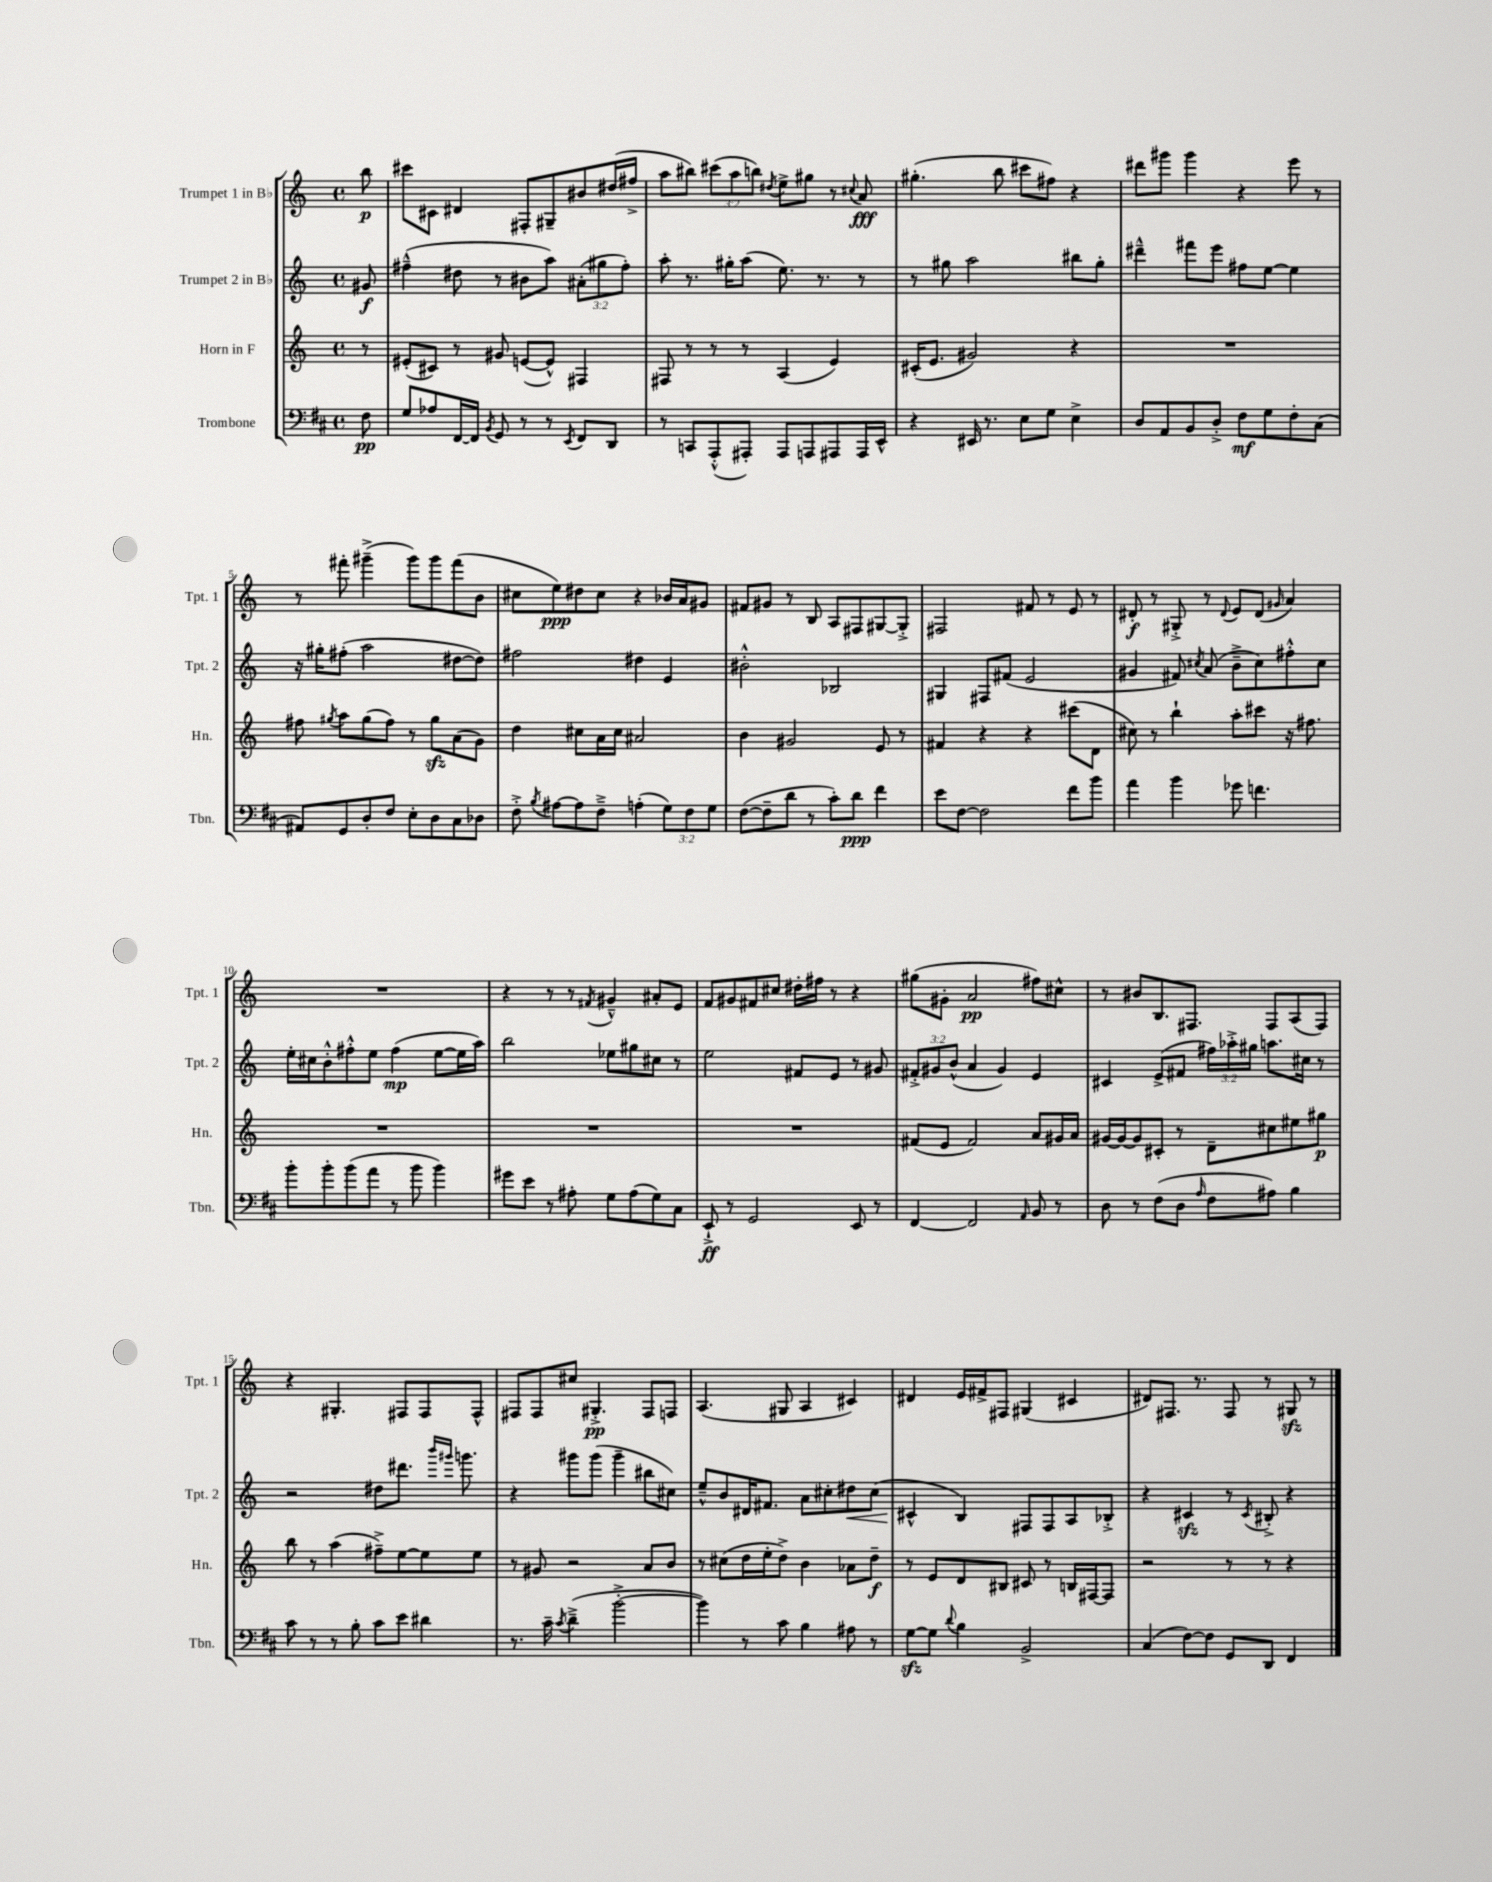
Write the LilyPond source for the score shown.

<<
\new StaffGroup <<
\new Staff = "s0" \with { instrumentName = "Trumpet 1 in Bb" shortInstrumentName = "Tpt. 1" } {
    \clef treble \key c \major \defaultTimeSignature \time 4/4 \override Staff.TupletNumber.text = #tuplet-number::calc-fraction-text \partial 8
    \autoBeamOff b''8\p |
    cis'''8[ cis'8] dis'4 fis8[-. gis8-- bis'8 dis''16( fis''16]-> |
    a''8[ bis''8]) \tuplet 3/2 { cis'''8[( a''8 b''8]) } \acciaccatura { dis''8 } e''8[-> gis''8] r8 \appoggiatura { cis''8 } a'8\fff |
    gis''4.-.( b''8 cis'''8[ fis''8]) r4 |
    dis'''8[ gis'''8] gis'''4 r4 e'''8 r8 |
    r8 fis'''8-. gis'''4--->( gis'''8[) gis'''8 fis'''8( b'8] |
    cis''8[ e''8\ppp) dis''8 cis''8] r4 bes'16[ a'16 gis'8] |
    fis'8[ gis'8] r8 b8 a8[ fis8 gis8~ gis8]-.-> |
    fis2 fis'8 r8 e'8 r8 |
    dis'8-.\f r8 gis8-.-> r8 \appoggiatura { dis'8 } e'8[ dis'8]( \grace { gis'16 } a'4) |
    R1 |
    r4 r8 r8 \acciaccatura { fis'8 } gis'4---^ ais'8[-. e'8] |
    f'8[ gis'8 fis'8 cis''8] dis''16[-. fis''16] r8 r4 |
    gis''8[( gis'8]-. a'2\pp fis''8[) cis''8]-^ |
    r8 bis'8[ b8. fis8.] fis8[ a8( fis8]) |
    r4 gis4.-. fis8[ fis8 fis8]-^ |
    fis8[ fis8 cis''8] gis4.-.->\pp fis8[ f8] |
    a4.( gis8 a4 cis'4) |
    dis'4 e'16[ fis'16-> fis8] gis4( cis'4 |
    dis'8[) fis8.] r8. fis8 r8 gis8\sfz r8 \bar "|." |
}
\new Staff = "s1" \with { instrumentName = "Trumpet 2 in Bb" shortInstrumentName = "Tpt. 2" } {
    \clef treble \key c \major \defaultTimeSignature \time 4/4 \override Staff.TupletNumber.text = #tuplet-number::calc-fraction-text \partial 8
    \autoBeamOff gis'8\f |
    fis''4---^( dis''8 r8 bis'8[ a''8]) \tuplet 3/2 { ais'8[-.( gis''8 fis''8]-.) } |
    a''8-. r8. gis''16[-. a''8]( e''8.) r8. r8 |
    r8 gis''8 a''2 bis''8[ gis''8]-. |
    dis'''4---^ fis'''8[ e'''8] fis''8[ e''8]~ e''4 |
    r16 gis''16[-. fis''8]-.( a''2 dis''8[~ dis''8]) |
    fis''2 dis''4 e'4 |
    bis'2-.-^ bes2 |
    gis4 fis8[ fis'8]( e'2 |
    gis'4 fis'8) \acciaccatura { cis''8 } a'8( b'8[---> cis''8) fis''8-.-^ cis''8] |
    e''16[-. cis''16 b'8-.-^ fis''8-.-^ e''8] fis''4\mp( e''8[~ e''16 a''16]) |
    b''2 ees''8[ gis''8 cis''8] r8 |
    e''2 fis'8[ e'8] r8 gis'8 |
    \tuplet 3/2 { fis'8[-.-> gis'8 b'8]-^( } a'4 gis'4) e'4 |
    cis'4 e'8[->( fis'8] \tuplet 3/2 { fis''16[) aes''16-.-> gis''16] } a''8.[ cis''16] r8 |
    r2 dis''8[ dis'''8.] \grace { b'''16[ gis'''16] } g'''8. |
    r4 gis'''8[ gis'''8]( gis'''4-- bis''8[ cis''8]) |
    e''8[---^ b'8 dis'16 fis'8.] a'8[ cis''8-. dis''8\< cis''8]( |
    cis'4-^\! b4) fis8[ fis8 a8 bes8]-.-> |
    r4 cis'4\sfz r8 \acciaccatura { cis'8 } bis8-.-> r4 \bar "|." |
}
\new Staff = "s2" \with { instrumentName = "Horn in F" shortInstrumentName = "Hn." } {
    \clef treble \key c \major \defaultTimeSignature \time 4/4 \partial 8
    \autoBeamOff r8 |
    eis'8[-.( cis'8]) r8 gis'8 e'8[~( e'8]-^) fis4 |
    fis8 r8 r8 r8 a4( e'4) |
    cis'16[-.( e'8.] gis'2) r4 |
    R1 |
    fis''8 \acciaccatura { gis''8 } a''8[ gis''8( fis''8]) r8 gis''8[\sfz a'8( g'8]) |
    d''4 cis''8[ a'16 cis''16] ais'2 |
    b'4 gis'2 e'8 r8 |
    fis'4 r4 r4 cis'''8[( d'8] |
    cis''8) r8 b''4-! a''8[-. cis'''8] r16 fis''8. |
    R1 |
    R1 |
    R1 |
    fis'8[( e'8] fis'2) a'8[ gis'16 a'16] |
    gis'16[~ gis'16~ gis'8 cis'8]-. r8 d'8[-- cis''8 eis''8 gis''8]\p |
    b''8 r8 a''4( fis''8[--->) e''8~ e''8 e''8] |
    r8 gis'8 r2 a'8[ b'8] |
    r8 cis''8[( d''16 e''16-. d''8]->) b'4 aes'8[ d''8]--\f |
    r8 e'8[ d'8 bis8] cis'8 r8 b16[ fis16~ fis8] |
    r2 r8 r8 r4 \bar "|." |
}
\new Staff = "s3" \with { instrumentName = "Trombone" shortInstrumentName = "Tbn." } {
    \clef bass \key d \major \defaultTimeSignature \time 4/4 \override Staff.TupletNumber.text = #tuplet-number::calc-fraction-text \partial 8
    \autoBeamOff fis8\pp |
    g8[ aes8 fis,16~ fis,16] \acciaccatura { b,8 } g,8 r8 r8 \acciaccatura { e,8 } fis,8[ d,8] |
    r8 c,8[ a,,8-.-^( ais,,8]-.) ais,,8[ a,,8 ais,,8 ais,,16 e,16]-^ |
    r4 eis,16 r8. e8[ g8] e4-> |
    d8[ a,8 b,8 d8]-.-> fis8[\mf g8 fis8-. cis8]( |
    ais,8[) g,8 d8-. fis8] e8[-. d8 cis8 des8] |
    fis8-.-> \acciaccatura { b8 } ais8[~ ais8 fis8]---> a4-.( \tuplet 3/2 { g8[) fis8 g8] } |
    fis8[~( fis8-- d'8] r8 cis'8[-.) d'8]\ppp fis'4 |
    e'8[ fis8]~ fis2 fis'8[ b'8] |
    a'4 b'4 ges'8 f'4. |
    b'8[-. b'8-. b'8( a'8] r8 b'8 b'4) |
    gis'8[ e'8] r8 ais8-. g8[ ais8( g8) cis8] |
    e,8-!->\ff r8 g,2 e,8 r8 |
    fis,4~ fis,2 \grace { a,16 } b,8 r8 |
    d8 r8 fis8[( d8] \grace { a16 } fis8[ ais8]) b4 |
    cis'8 r8 r8 b8-. cis'8[ e'8] dis'4 |
    r8. cis'16-- \acciaccatura { cis'8 } d'4--->( b'2~-.-> |
    b'4) r8 cis'8 b4 ais8 r8 |
    g8[~\sfz g8] \appoggiatura { d'8 } b4 b,2-> |
    cis4( fis8[~) fis8] g,8[ d,8] fis,4 \bar "|." |
}
>>
>>
